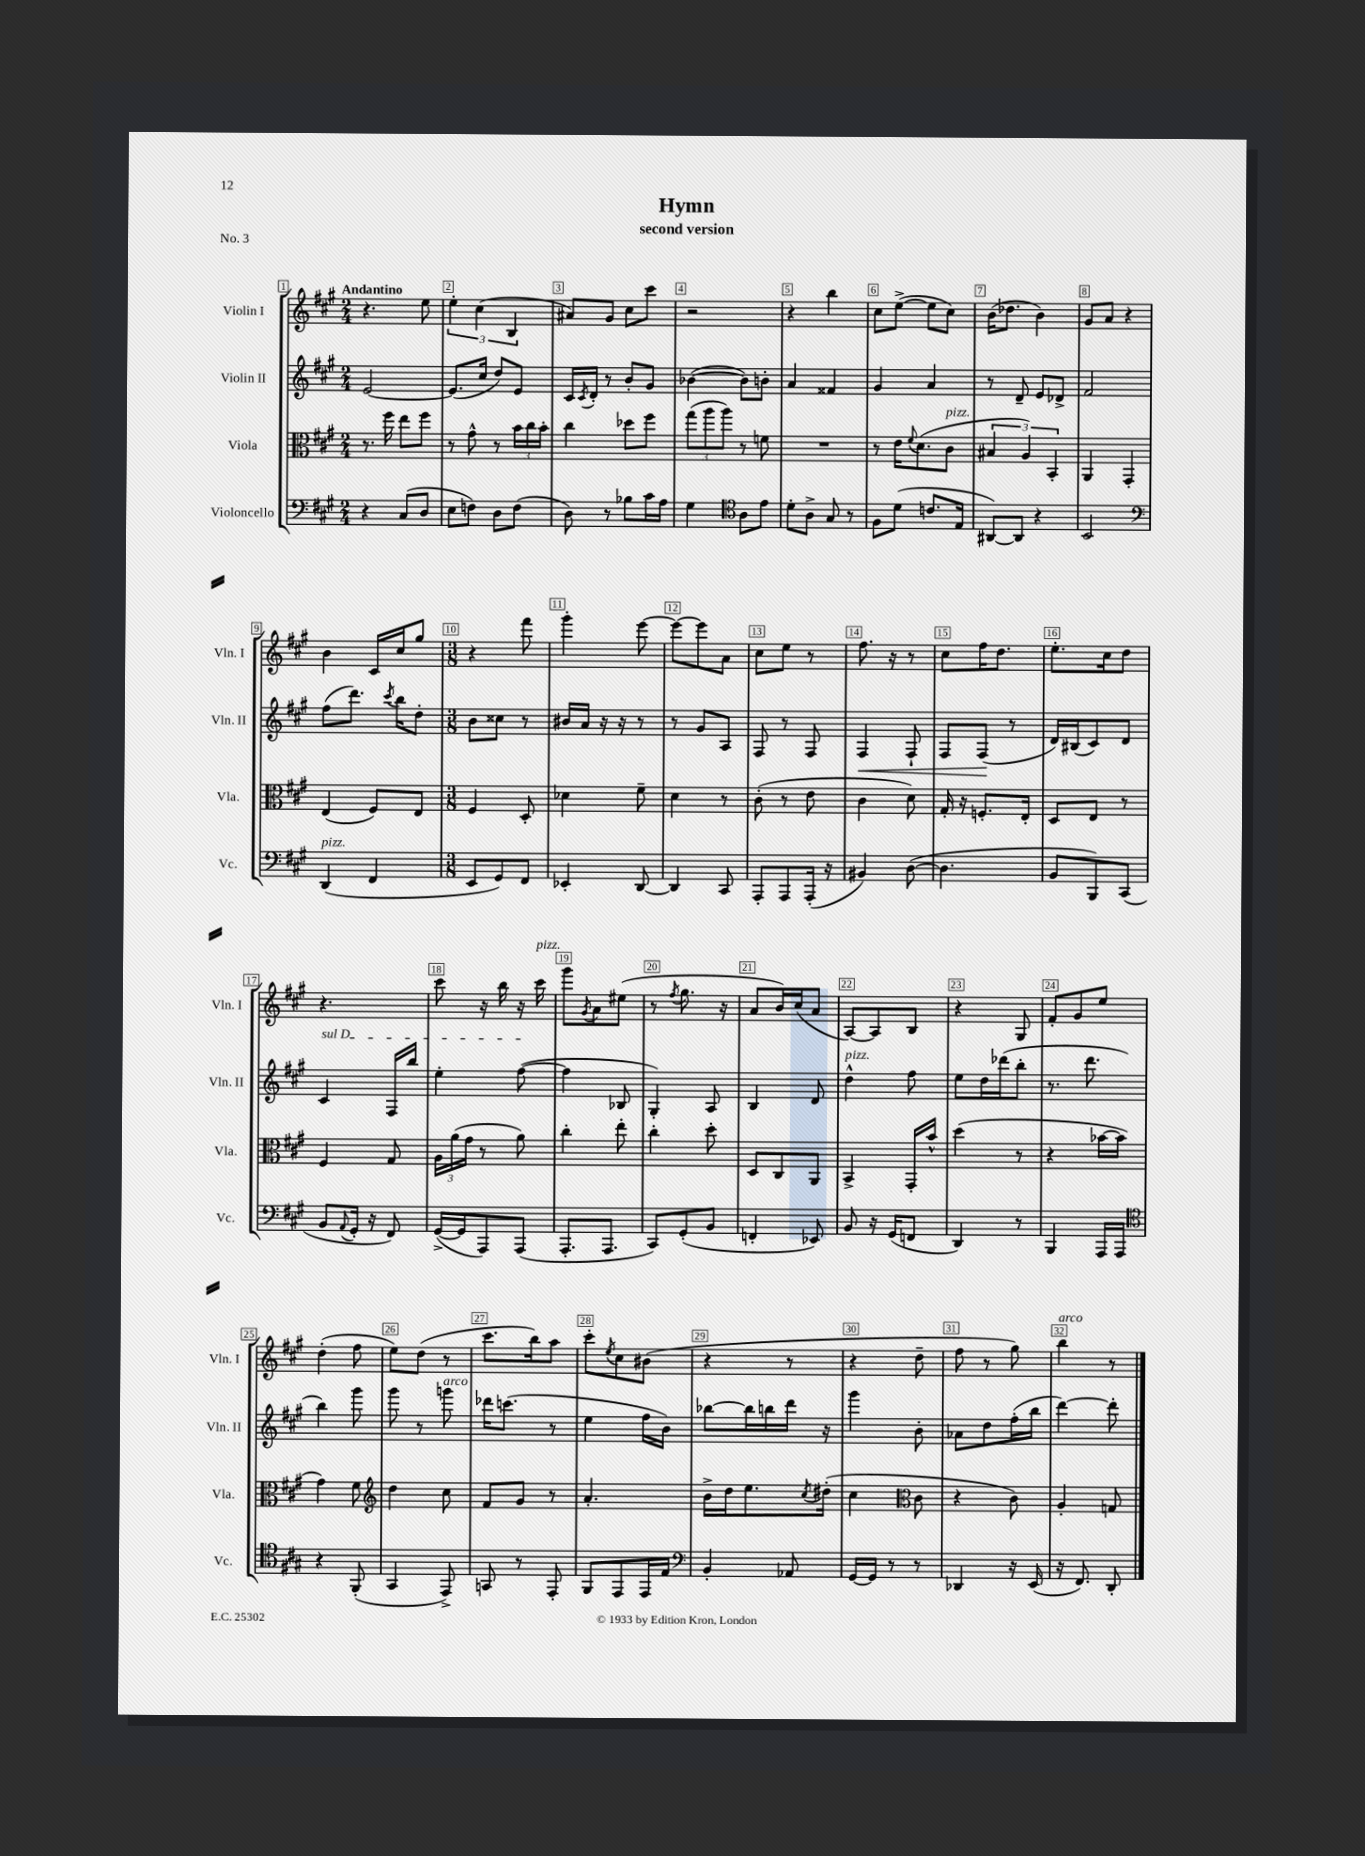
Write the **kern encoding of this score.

**kern	**kern	**kern	**dynam	**kern
*part4	*part3	*part2	*part2	*part1
*staff4	*staff3	*staff2	*staff2	*staff1
*I"Violoncello	*I"Viola	*I"Violin II	*	*I"Violin I
*I'Vc.	*I'Vla.	*I'Vln. II	*	*I'Vln. I
*clefF4	*clefC3	*clefG2	*	*clefG2
*k[f#c#g#]	*k[f#c#g#]	*k[f#c#g#]	*	*k[f#c#g#]
*M2/4	*M2/4	*M2/4	*	*M2/4
=1	=1	=1	=1	=1
!	!	!	!	!LO:TX:a:B:t=Andantino
4r	8.r	[2e/	.	4.r
.	16ff#\	.	.	.
(8C#/L	8ee\L	.	.	.
8D/J	8ff#\J	.	.	8ee\
=2	=2	=2	=2	=2
8E\L	8r	(8.e/L]	.	6ee'\
8Fn\J)	8g#^^\	.	.	.
.	.	.	.	(6cc#\
.	.	16cc#/Jk	.	.
8D\L	8r	8dd/L)	.	.
.	.	.	.	6B/
(8F\J	24b\LL	8e/J	.	.
.	24cc#\	.	.	.
.	24b'\JJ	.	.	.
=3	=3	=3	=3	=3
8D\)	4cc#\	16c#/LL	.	8a#X/L)
.	.	8qc#/	.	.
.	.	16d'/JJ	.	.
8r	.	8r	.	8g#/J
8B-X\L	8dd-X\L	8b'/L	.	8cc#\L
16c#\L	8ff#\J	8g#/J	.	8ccc#\J
16A\JJ	.	.	.	.
=4	=4	=4	=4	=4
4G#\	(12gg#\L	([4b-X\	.	2r
.	12aa\	.	.	.
.	12aa\J)	.	.	.
*clefC4	*	*	*	*
8A\L	8r	8b-\L])	.	.
8e\J	8fn\	8bn'\J	.	.
=5	=5	=5	=5	=5
8d'\L	2r	4a/	.	4r
8A^\J	.	.	.	.
8G#/	.	4f##X/	.	4bb\
8r	.	.	.	.
=6	=6	=6	=6	=6
8F#\L	8r	4g#/	.	8cc#\L
(8d\J	16e\KL	.	.	([8ee^\J
.	8qqf#/	.	.	.
.	(8.d\	.	.	.
8.cn/L	.	4a/	.	8ee\L]
!	!LO:TX:a:i:t=pizz.	!	!	!
.	8c#\J	.	.	8cc#\J)
16E/Jk	.	.	.	.
=7	=7	=7	=7	=7
[8AA#X/L)	6B#X/	8r	.	(16b\KL
.	.	.	.	8.dd-X\J
8AA#/J]	.	8d~/	.	.
.	6A/)	.	.	.
4r	.	8e/L	.	4b\)
.	6BB'/	.	.	.
.	.	8d-X^/J	.	.
=8	=8	=8	=8	=8
2BB/	4AA/	2f#/	.	8g#/L
.	.	.	.	8a/J
.	4GG#'/	.	.	4r
!!LO:LB:g=z
=9	=9	=9	=9	=9
*clefF4	*	*	*	*
!LO:TX:a:i:t=pizz.	!	!	!	!
(4DD/	(4E/	(8ff#\L	.	4b\
.	.	8.ddd\J)	.	.
4FF#/	8F#/L)	.	.	16c#/LL
.	.	8qccc#/	.	.
.	.	16bb\KL	.	16cc#/J
.	8E/J	8dd'\J	.	8gg#/J
=10	=10	=10	=10	=10
*M3/8	*M3/8	*M3/8	*	*M3/8
8EE/L	4F#/	8b\L	.	4r
8GG#/)	.	8cc##X\J	.	.
8FF#/J	8D'/	8r	.	8fff#\
=11	=11	=11	=11	=11
4EE-X'/	4d-X\	16b#X/LL	.	4ggg#'\
.	.	16a/JJ	.	.
.	.	16r	.	.
.	.	16r	.	.
[8DD/	8f#~\	8r	.	[8eee\
=12	=12	=12	=12	=12
4DD/]	4d\	8r	.	8eee\L_
.	.	8g#/L	.	8eee\]
8CC#/	8r	8A/J	.	8a\J
=13	=13	=13	=13	=13
8AAA'/L	(8c#'\	8F#/	.	8cc#\L
8AAA/	8r	8r	.	8ee\J
(16AAA'/Jk	8e\	8F#/	.	8r
16r	.	.	.	.
=14	=14	=14	=14	=14
!	!	!	!LO:HP:b	!
4BB#X/)	4c#\	4F#/	<	8.ff#\
.	.	.	.	16r
([8D\	8d\)	8F#`/	.	8r
=15	=15	=15	=15	=15
4.D\]	16G#'/	8F#/L	.	8cc#\L
.	16r	.	.	.
.	8.Fn'/L	(8F#/J	.	16ff#\K
.	.	.	.	8.dd\J
.	.	8r	[	.
.	16E'/Jk	.	.	.
=16	=16	=16	=16	=16
8BB/L	8D/L	16d/LL)	.	8.ee'\L
.	.	(16B#X/J	.	.
8BBB/)	8E/J	8c#/)	.	.
.	.	.	.	16cc#\k
(8CC#/J	8r	8d/J	.	8dd\J
!!LO:LB:g=z
=17	=17	=17	=17	=17
!	!	!LO:TX:a:i:t=sul D	!	!
8BB/L	4F#/	4c#/	.	4.r
8qqAA/	.	.	.	.
16GG#'/Jk	.	.	.	.
16r	.	.	.	.
8FF#/)	8G#/	16F#/LL	.	.
.	.	16bb/JJ	.	.
=18	=18	=18	=18	=18
([16GG#^/LL	24A\LL	4ee'\	.	8ccc#\
.	(24a\	.	.	.
16GG#/J]	.	.	.	.
.	24g#\JJ	.	.	.
8AAA/)	8r	.	.	16r
.	.	.	.	16bb\
(8AAA/J	8a\)	([8ff#\	.	16r
!	!	!	!	!LO:TX:a:i:t=pizz.
.	.	.	.	16ccc#\
=19	=19	=19	=19	=19
8.AAA'/L	4cc#'\	4ff#\]	.	8ggg#\L
.	.	.	.	8qg#/
.	.	.	.	8a\
8.AAA/J	.	.	.	.
.	8ee'\	8B-X/	.	(8ee#X\J
=20	=20	=20	=20	=20
8CC#/L)	4cc#'\	4G#'/)	.	8r
.	.	.	.	8qff#/
(8GG#'/	.	.	.	8.gg#\
8BB/J	8dd'\	8A/	.	.
.	.	.	.	16r
=21	=21	=21	=21	=21
4FFn'/	8D/L	4B/	.	8a/L
.	8C#/	.	.	16b/L)
.	.	.	.	(16cc#/J
8EE-X/)	8AA/J	8d/	.	8a/J
=22	=22	=22	=22	=22
!	!	!LO:TX:a:i:t=pizz.	!	!
8BB/	4BB^/	4dd^^\	.	[8A/L)
16r	.	.	.	8A/]
(16GG#/KL	.	.	.	.
8FFn/J	16GG#'/LL	8ff#\	.	8B/J
.	16b^^/JJ	.	.	.
=23	=23	=23	=23	=23
4DD/)	(4dd\	8ee\L	.	4r
.	.	16dd\L	.	.
.	.	(16ddd-X\J	.	.
8r	8r	8bb'\J	.	8G#/
=24	=24	=24	=24	=24
4BBB/	4r	8.r	.	8f#'/L
.	.	.	.	8g#/
.	.	8.ddd\	.	.
16AAA/LL	[16b-X\LL	.	.	8ee/J
16AAA/JJ	16b-\JJ]	.	.	.
!!LO:LB:g=z
=25	=25	=25	=25	=25
*clefC4	*	*	*	*
4r	4g#\)	4bb\)	.	(4dd'\
(8FF#'/	8f#\	8ggg#\	.	8ff#\
=26	=26	=26	=26	=26
*	*clefG2	*	*	*
4GG#/	4dd\	8ggg#\	.	8ee\L)
.	.	8r	.	(8dd\J
!	!	!LO:TX:a:i:t=arco	!	!
8EE^/)	8cc#\	8gggn\	.	8r
=27	=27	=27	=27	=27
8GGn/	8f#/L	16ddd-X\KL	.	8.ccc#\L
.	.	(8.cccn\J	.	.
8r	8g#/J	.	.	.
.	.	.	.	16bb\k)
8EE'/	8r	8r	.	8aa\J
=28	=28	=28	=28	=28
8FF#/L	4.a'/	4ee\	.	8ccc#'\L
.	.	.	.	8qee/
8EE/	.	.	.	8cc#\
16EE/L	.	16ff#\LL	.	(8b#X\J
16E/JJ	.	16b\JJ)	.	.
=29	=29	=29	=29	=29
*clefF4	*	*	*	*
4BB'/	16b^\LL	[8bb-X\L	.	4r
.	16dd\J	.	.	.
.	8.ee\	16bb-\L]	.	.
.	.	16bbn\	.	.
8AA-X/	.	16ddd\JJ	.	8r
.	8qcc#/	.	.	.
.	(16dd#X'\Jk	16r	.	.
=30	=30	=30	=30	=30
[16GG#/LL	4cc#\	4ggg#\	.	4r
16GG#/JJ]	.	.	.	.
8r	.	.	.	.
*	*clefC3	*	*	*
8r	8c#\	8b'\	.	8dd~\
=31	=31	=31	=31	=31
4DD-X/	4r	8a-X\L	.	8ff#\
.	.	8dd\	.	8r
16r	8c#\)	(16ff#'\L	.	8gg#\)
(16EE/	.	16bb\JJ	.	.
=32	=32	=32	=32	=32
!	!	!	!	!LO:TX:a:i:t=arco
16r	4A'/	[4ddd\)	.	4bb\
8.FF#/)	.	.	.	.
8DD'/	8Gn/	8ddd'\]	.	8r
==	==	==	==	==
*-	*-	*-	*-	*-
